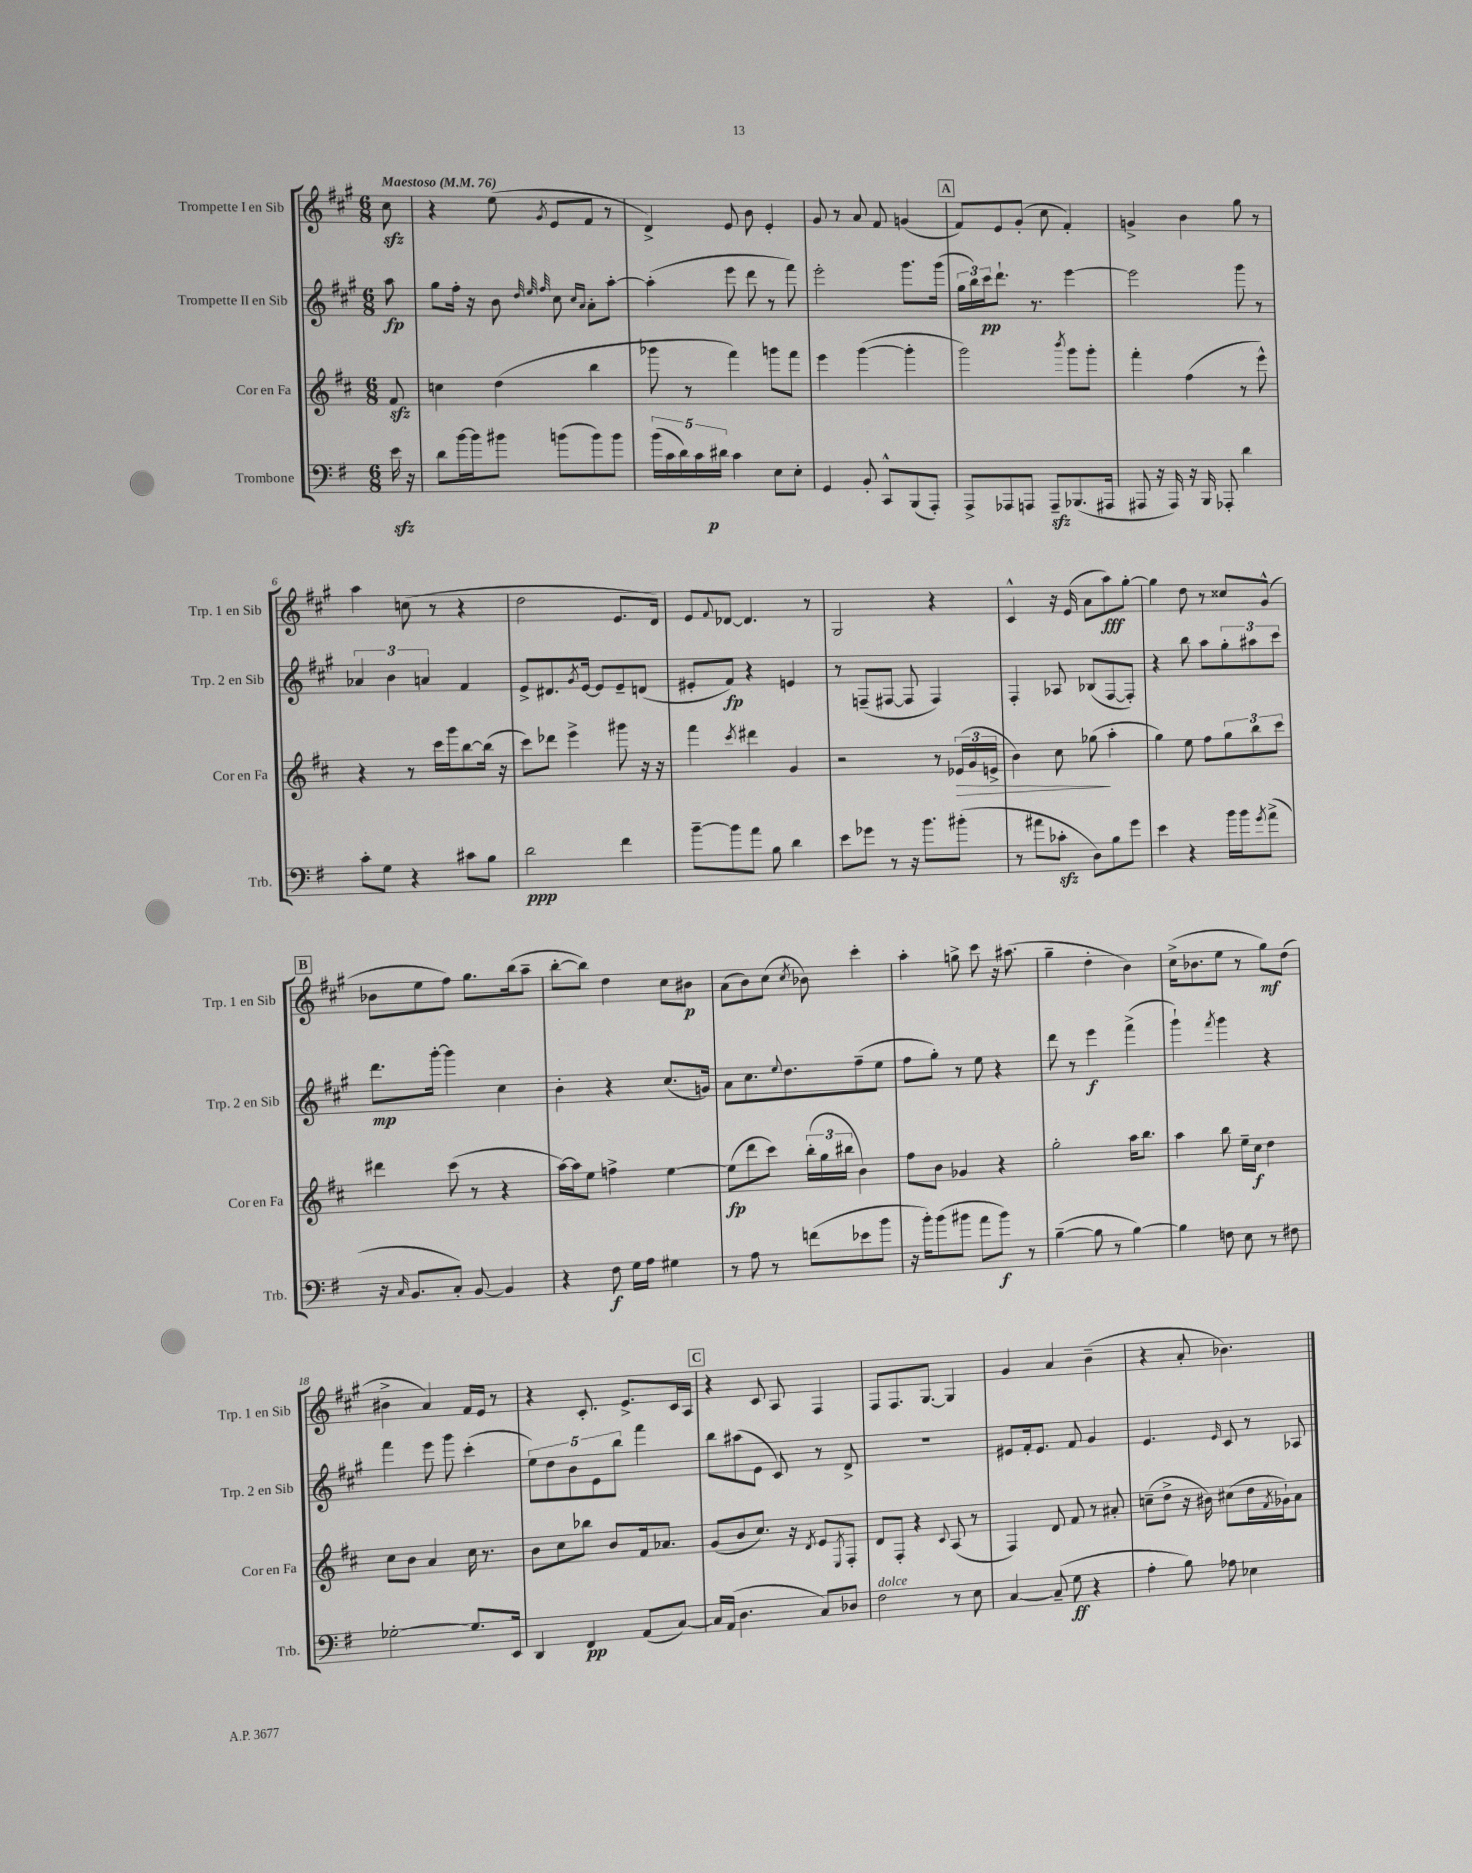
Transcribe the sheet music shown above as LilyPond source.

<<
\new StaffGroup <<
\new Staff = "s0" \with { instrumentName = "Trompette I en Sib" shortInstrumentName = "Trp. 1 en Sib" } {
    \clef treble \key a \major \numericTimeSignature \time 6/8 \partial 8 \tempo "Maestoso" 4 = 76
    cis''8\sfz |
    r4 e''8( \acciaccatura { gis'8 } e'8 fis'8 r8 |
    d'4->) e'8 b'8 e'4-. |
    gis'8 r8 a'8 fis'8 g'4( |
    \mark \markup { \box "A" } fis'8) e'8 gis'8-.( cis''8 fis'4-.) |
    g'4-> b'4 gis''8 r8 |
    a''4 c''8( r8 r4 |
    d''2 e'8. d'16) |
    e'8 \appoggiatura { fis'8 } des'8~ des'4. r8 |
    gis2 r4 |
    cis'4-^ r16 e'16( a'8 a''8\fff) gis''8~-. |
    gis''4 d''8 r8 cisis''8 gis'8-^( |
    \mark \markup { \box "B" } bes'8 e''8 fis''8) gis''8. b''16( a''8-- |
    b''8~-. b''8) d''4 cis''8 bis'8\p |
    a'8( b'8) cis''8( \acciaccatura { cis''8 } bes'8) cis'''4-. |
    a''4-. g''8-> cis'''8 r16 ais''8.( |
    gis''4-- d''4-. b'4) |
    cis''16->( bes'8. e''8 r8 gis''8\mf) d''8( |
    bis'4-> a'4) fis'16 e'16 r8 |
    r4 cis'8.-. e'8.-> cis'16 a16 |
    \mark \markup { \box "C" } r4 cis'8 a8 fis4 |
    fis8 fis8. gis8.~ gis4 |
    gis'4 a'4 b'4--( |
    r4 a'8-. bes'4.) \bar "|." |
}
\new Staff = "s1" \with { instrumentName = "Trompette II en Sib" shortInstrumentName = "Trp. 2 en Sib" } {
    \clef treble \key a \major \numericTimeSignature \time 6/8 \partial 8
    a''8\fp |
    gis''8 fis''16-. r16 b'8 \grace { d''32 e''32 fis''32 } cis''8 \grace { cis''16 a'16 } a'8-. a''8~-. |
    a''4-.( e'''8 d'''8 r8 fis'''8) |
    e'''2-. gis'''8. gis'''16( |
    \mark \markup { \box "A" } \tuplet 3/2 { gis''16 b''16) cis'''16\pp } d'''8.-! r8. e'''4~ |
    e'''2 gis'''8 r8 |
    \tuplet 3/2 { aes'4 b'4 a'4 } fis'4 |
    e'8-> dis'8. \acciaccatura { gis'8 } e'16~ e'8 e'8-- d'8( |
    eis'8-. fis'8\fp) r4 e'4 |
    r8 f8--( fis8~ fis8 fis4) |
    fis4-. aes8 bes8( fis8~ fis8-.) |
    r4 b''8 a''8 \tuplet 3/2 { gis''8-. ais''8 cis'''8 } |
    \mark \markup { \box "B" } d'''8.\mp gis'''16~-. gis'''4 cis''4 |
    b'4-. r4 cis''8.( g'16) |
    a'8 cis''8. \appoggiatura { e''8 } d''8. fis''8--( e''8 |
    fis''8 gis''8-.) r8 e''8 r4 |
    d'''8 r8 e'''4\f fis'''4->( |
    gis'''4-!) \acciaccatura { fis'''8 } gis'''4 r4 |
    fis'''4 e'''8 gis'''8 cis'''4-.( |
    \tuplet 5/4 { e''8) d''8 b'8 e'8 b''8 } fis'''4 |
    \mark \markup { \box "C" } b''8 ais''8( e'8 cis'8) r8 d'8-> |
    R2. |
    eis'8 fis'16-. eis'8. fis'8 gis'4 |
    e'4. \grace { e'16 } cis'8 r8 aes8 \bar "|." |
}
\new Staff = "s2" \with { instrumentName = "Cor en Fa" shortInstrumentName = "Cor en Fa" } {
    \clef treble \key d \major \numericTimeSignature \time 6/8 \partial 8
    fis'8\sfz |
    c''4 d''4( b''4 |
    ges'''8 r8 fis'''4) g'''8 fis'''8 |
    e'''4 g'''4~( g'''4-. |
    \mark \markup { \box "A" } g'''2) \acciaccatura { b'''8 } g'''8 g'''8-. |
    fis'''4-. fis''4( r8 e'''8-^) |
    r4 r8 cis'''16 g'''16 b''8~ b''16( r16 |
    cis'''8) des'''8 e'''4-> gis'''8 r16 r16 |
    fis'''4 \acciaccatura { cis'''8 } dis'''4 g'4 |
    r2 r8 \tuplet 3/2 { ees'16\>( g'16 e'16-> } |
    b'4) cis''8 ges''8\!( a''4-. |
    g''4) e''8 fis''8 \tuplet 3/2 { g''8 b''8 cis'''8 } |
    \mark \markup { \box "B" } dis'''4 cis'''8( r8 r4 |
    a''16~) a''16 e''8 f''4-> e''4~ |
    e''8\fp( d'''8 cis'''8) \tuplet 3/2 { b''16-.( g''16 bis''16 } b'4) |
    fis''8 b'8 ges'4 r4 |
    g''2-. a''16 b''8. |
    a''4 b''8 e''16-- cis''16\f d''4 |
    cis''8 b'8 a'4 cis''16 r8. |
    b'8 cis''8 bes''8 b'8 fis'16 aes'8. |
    \mark \markup { \box "C" } g'8( b'8 cis''8.) r16 \acciaccatura { d'8 } e'8 \acciaccatura { e8 } fis8-. |
    d'8 fis8-. r4 \appoggiatura { cis'8 } a8( r8 |
    fis4) d'8 fis'8 r8 ais'8-. |
    c''8--( d''8-> r16 bis'16) cis''8( d''16 \acciaccatura { fis'8 } ges'16-!) a'8 \bar "|." |
}
\new Staff = "s3" \with { instrumentName = "Trombone" shortInstrumentName = "Trb." } {
    \clef bass \key g \major \numericTimeSignature \time 6/8 \partial 8
    e'16\sfz r16 |
    d'8 b'16~ b'16 bis'8 b'8( b'8) b'8 |
    \tuplet 5/4 { b'16( c'16 d'16) c'16 dis'16\p } c'4 e8 e8-. |
    g,4 b,8-. c,8-^ b,,8( a,,8-.) |
    \mark \markup { \box "A" } a,,8-> aes,,8 a,,8 a,,8--\sfz bes,,8.( ais,,16 |
    ais,,8 r16 ais,,16) r16 b,,16 aes,,8-. d'4 |
    c'8-. g8 r4 cis'8 b8 |
    d'2\ppp fis'4 |
    b'8~-- b'8 a'8 b8 d'4 |
    e'8 ges'8 r8 r16 b'8. bis'8-.( |
    r8 ais'8 ces'8-.\sfz d8) b8 g'8 |
    e'4 r4 b'16 b'16 \acciaccatura { g'8 } a'8->( |
    \mark \markup { \box "B" } r16 \grace { c16 } b,8. c8-.) b,8~ b,4 |
    r4 fis8\f g16 a16 gis4 |
    r8 a8 r8 f'8( ees'8 b'8 |
    r16 b'16-.) b'8( bis'8 a'8 bis'8\f) r8 |
    b4~--( b8 r8 b4~) |
    b4 f8 e8 r8 fis8 |
    ges2~-. ges8. e,16 |
    d,4 fis,4\pp a,8( c8~) |
    \mark \markup { \box "C" } c16 a,16( d4. c8) des8 |
    fis2^\markup { \italic "dolce" } r8 e8 |
    c4~ c8--( g8\ff r4 |
    a4-. b8) aes8 ees4 \bar "|." |
}
>>
>>
